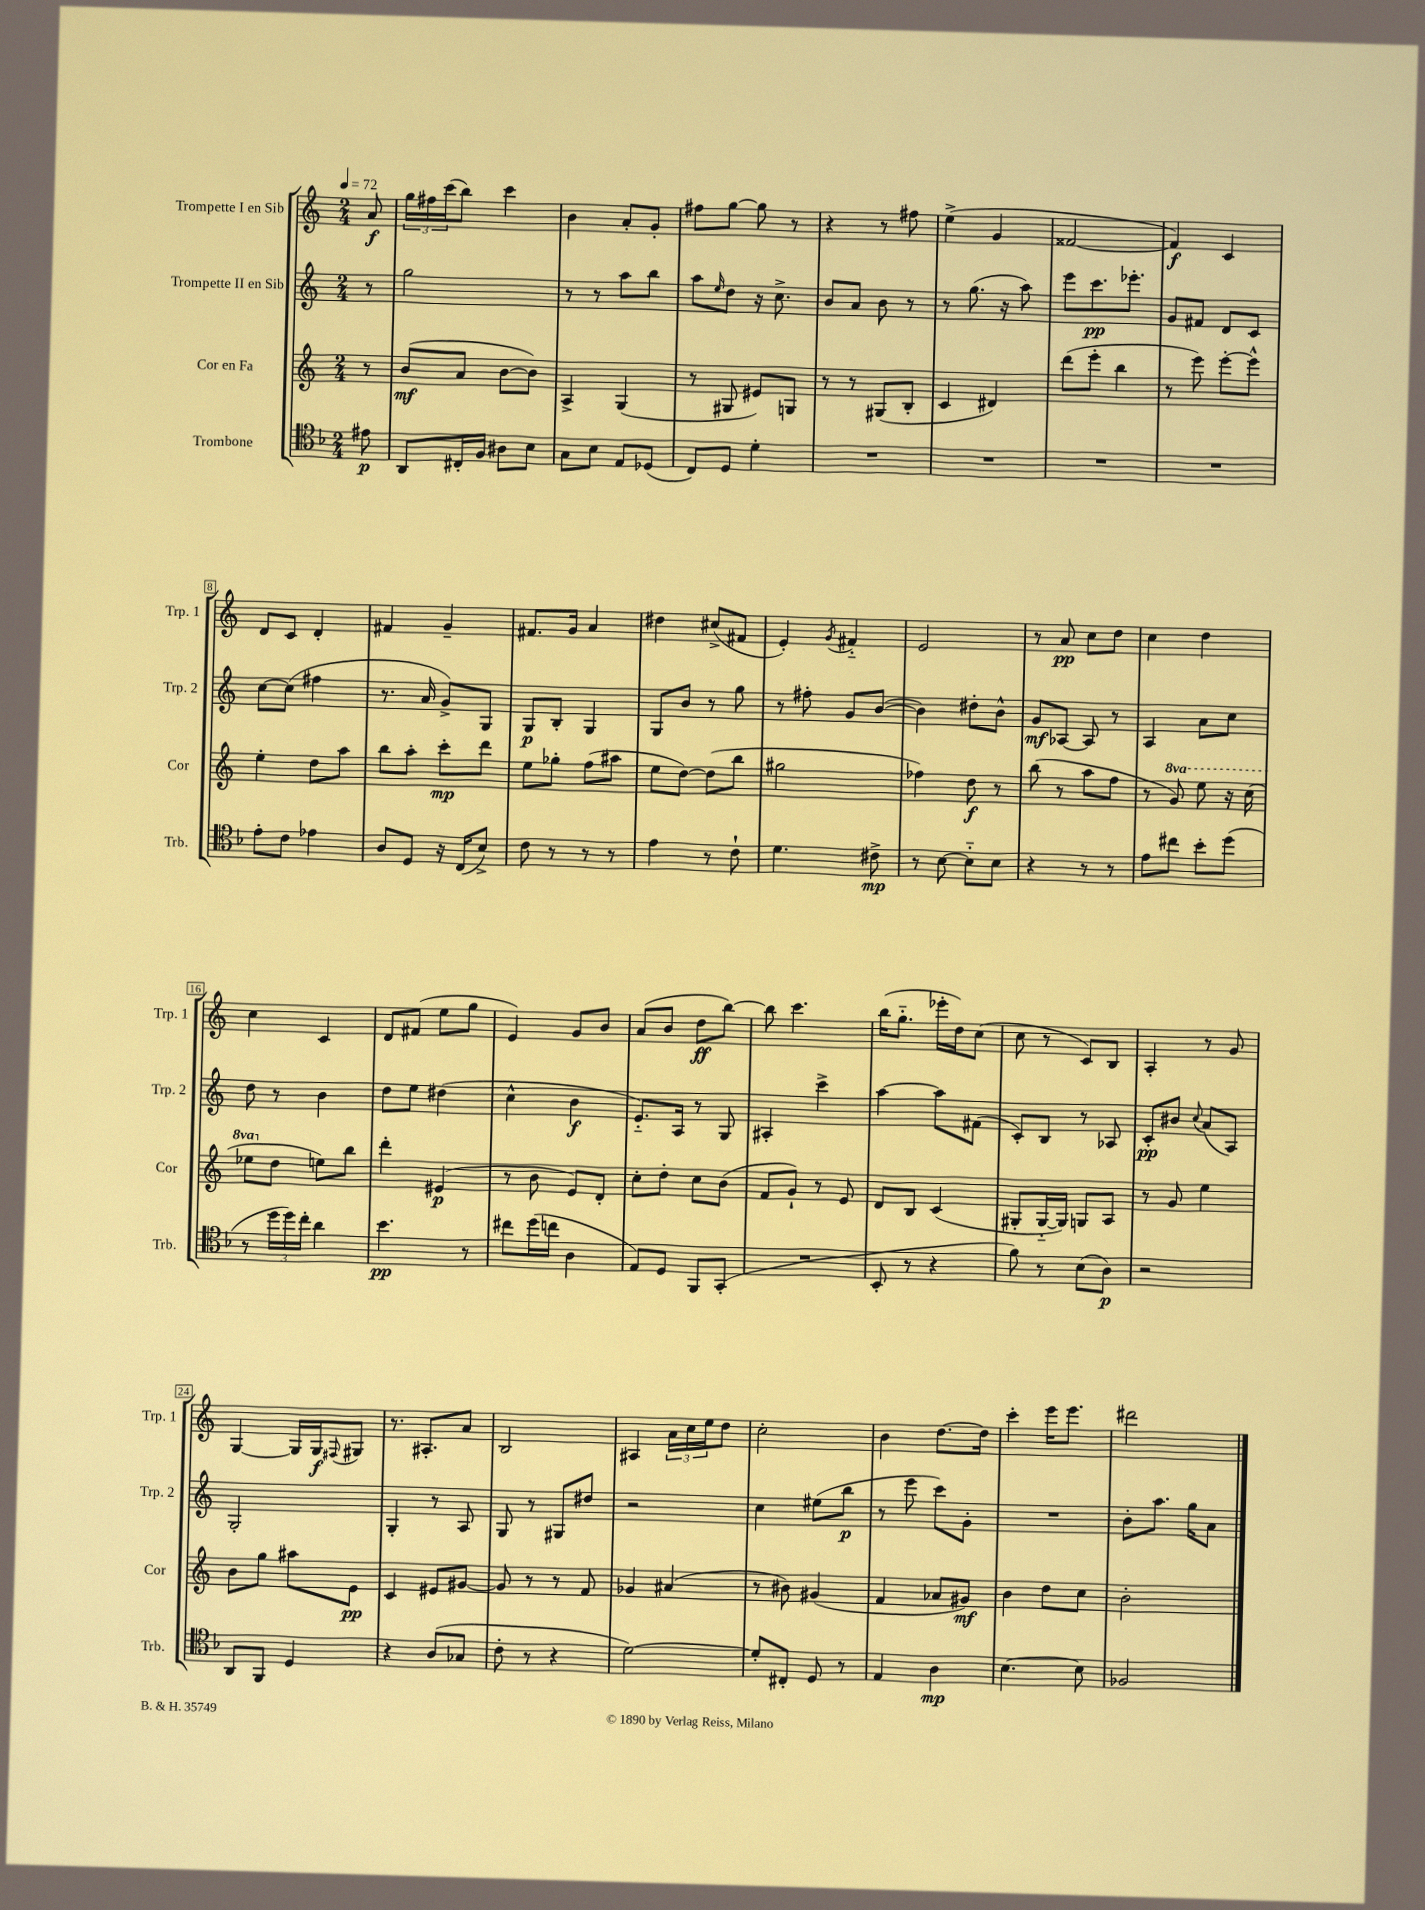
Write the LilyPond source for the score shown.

<<
\new StaffGroup <<
\new Staff = "s0" \with { instrumentName = "Trompette I en Sib" shortInstrumentName = "Trp. 1" } {
    \clef treble \key c \major \numericTimeSignature \time 2/4 \partial 8 \tempo 4 = 72
    a'8\f |
    \tuplet 3/2 { g''16 fis''16 c'''16( } b''8) c'''4 |
    b'4 a'8-. g'8-. |
    fis''8 g''8~ g''8 r8 |
    r4 r8 fis''8 |
    e''4->( g'4 |
    fisis'2~ |
    fisis'4\f) c'4 |
    d'8 c'8 d'4-. |
    fis'4 g'4-- |
    fis'8. g'16 a'4 |
    dis''4 cis''8->( fis'8 |
    e'4-.) \acciaccatura { g'8 } fis'4-_ |
    e'2 |
    r8 a'8\pp c''8 d''8 |
    c''4 d''4 |
    c''4 c'4 |
    d'8 fis'8( e''8 g''8 |
    e'4) g'8 b'8 |
    a'8( b'8 d''8\ff b''8~) |
    b''8 c'''4. |
    b''16( g''8.-_ ees'''16-. d''16) c''8( |
    c''8 r8 c'8) b8 |
    a4-. r8 g'8 |
    g4~ g16 g16\f \appoggiatura { fis8 } gis8 |
    r8. ais8.-. a'8 |
    b2 |
    ais4 \tuplet 3/2 { a'16 c''16 e''16 } d''8 |
    c''2-. |
    b'4 d''8.~ d''16 |
    c'''4-. e'''16 e'''8. |
    dis'''2 \bar "|." |
}
\new Staff = "s1" \with { instrumentName = "Trompette II en Sib" shortInstrumentName = "Trp. 2" } {
    \clef treble \key c \major \numericTimeSignature \time 2/4 \partial 8
    r8 |
    g''2 |
    r8 r8 a''8 b''8 |
    a''8 \grace { e''16 } d''8 r16 c''8.-> |
    b'8 a'8 b'8 r8 |
    r8 g''8.( r16 a''8) |
    e'''8 c'''8.\pp ees'''8.-. |
    g'8 fis'8 d'8 c'8 |
    c''8~ c''8( fis''4 |
    r8. a'16 g'8->) g8 |
    g8\p b8-. g4 |
    g8 b'8 r8 g''8 |
    r8 fis''8-. g'8 b'8~( |
    b'4) dis''8-. b'8-^ |
    g'8\mf aes8~ aes8 r8 |
    a4 a'8 c''8 |
    d''8 r8 b'4 |
    d''8 e''8 dis''4( |
    c''4-^ b'4\f |
    e'8.-_) a16 r8 g8 |
    ais4-. c'''4-> |
    a''4~ a''8 fis'8( |
    c'8-.) b8 r8 aes8 |
    c'8-.\pp bis'8 \appoggiatura { c''8 } a'8( a8) |
    g2-. |
    g4-. r8 a8 |
    g8 r8 gis8 dis''8 |
    r2 |
    c''4 eis''8( b''8\p |
    r8 e'''8 c'''8) g'8-. |
    R2 |
    b'8-. a''8. g''16 a'8 \bar "|." |
}
\new Staff = "s2" \with { instrumentName = "Cor en Fa" shortInstrumentName = "Cor" } {
    \clef treble \key c \major \numericTimeSignature \time 2/4 \set Staff.ottavationMarkups = #ottavation-simple-ordinals \partial 8
    r8 |
    b'8\mf( a'8 b'8~ b'8) |
    a4-> g4( |
    r8 gis8 eis'8) g8 |
    r8 r8 gis8( b8-. |
    c'4 dis'4) |
    d'''8( e'''8-. b''4 |
    r8 e'''8) e'''8~-. e'''8-^ |
    e''4-. d''8 a''8 |
    b''8 a''8-. c'''8-.\mp d'''8 |
    e''8 ges''8-. f''8( ais''8 |
    e''8 d''8~) d''8( b''8 |
    gis''2 |
    fes''4) d''8\f r8 |
    b''8( r8 a''8 f''8 |
    r8 \ottava #1 g''8) e'''8 r16 c'''16( |
    ees'''8 \ottava #0 d''8 e''!8) b''8 |
    d'''4-. eis'4\p( |
    r8 b'8 e'8) d'8-. |
    c''8-. d''8-. c''8 b'8( |
    f'8 g'8-!) r8 e'8 |
    d'8 b8 c'4( |
    gis8-. gis16~-_ gis16) g8 a8 |
    r8 g'8 e''4 |
    b'8 g''8 ais''8 e'8\pp |
    c'4 eis'8 gis'8~ |
    gis'8 r8 r8 f'8 |
    ges'4 ais'4( |
    r8 bis'8) gis'4( |
    f'4 aes'8 gis'8\mf) |
    b'4 d''8 c''8 |
    b'2-. \bar "|." |
}
\new Staff = "s3" \with { instrumentName = "Trombone" shortInstrumentName = "Trb." } {
    \clef tenor \key f \major \numericTimeSignature \time 2/4 \partial 8
    eis'8\p |
    a,8 cis16-. f16 ais8 bes8 |
    g8 bes8 e8 des8( |
    c8) d8 d'4-. |
    R2 |
    R2 |
    R2 |
    R2 |
    e'8-. c'8 ees'4 |
    a8 d8 r16 c16( bes8->) |
    c'8 r8 r8 r8 |
    e'4 r8 c'8-! |
    d'4. cis'8->\mp |
    r8 bes8~ bes8-_ bes8 |
    r4 r8 r8 |
    e'8 cis''8 bes'8-. d''8( |
    r8 \tuplet 3/2 { d''16 d''16) c''16-. } a'4 |
    bes'4.\pp r8 |
    cis''8 d''16( c''16 a4 |
    e8) d8 f,8 g,8-.( |
    R2 |
    bes,8-. r8 r4 |
    f'8) r8 bes8( a8\p) |
    r2 |
    a,8 f,8 d4 |
    r4 a8( ges8 |
    c'8-. r8 r4 |
    d'2~) |
    d'8-. cis8-. d8 r8 |
    e4 a4\mp |
    bes4.~ bes8 |
    fes2 \bar "|." |
}
>>
>>
\layout { \context { \Score \override BarNumber.stencil = #(make-stencil-boxer 0.1 0.3 ly:text-interface::print) } }
